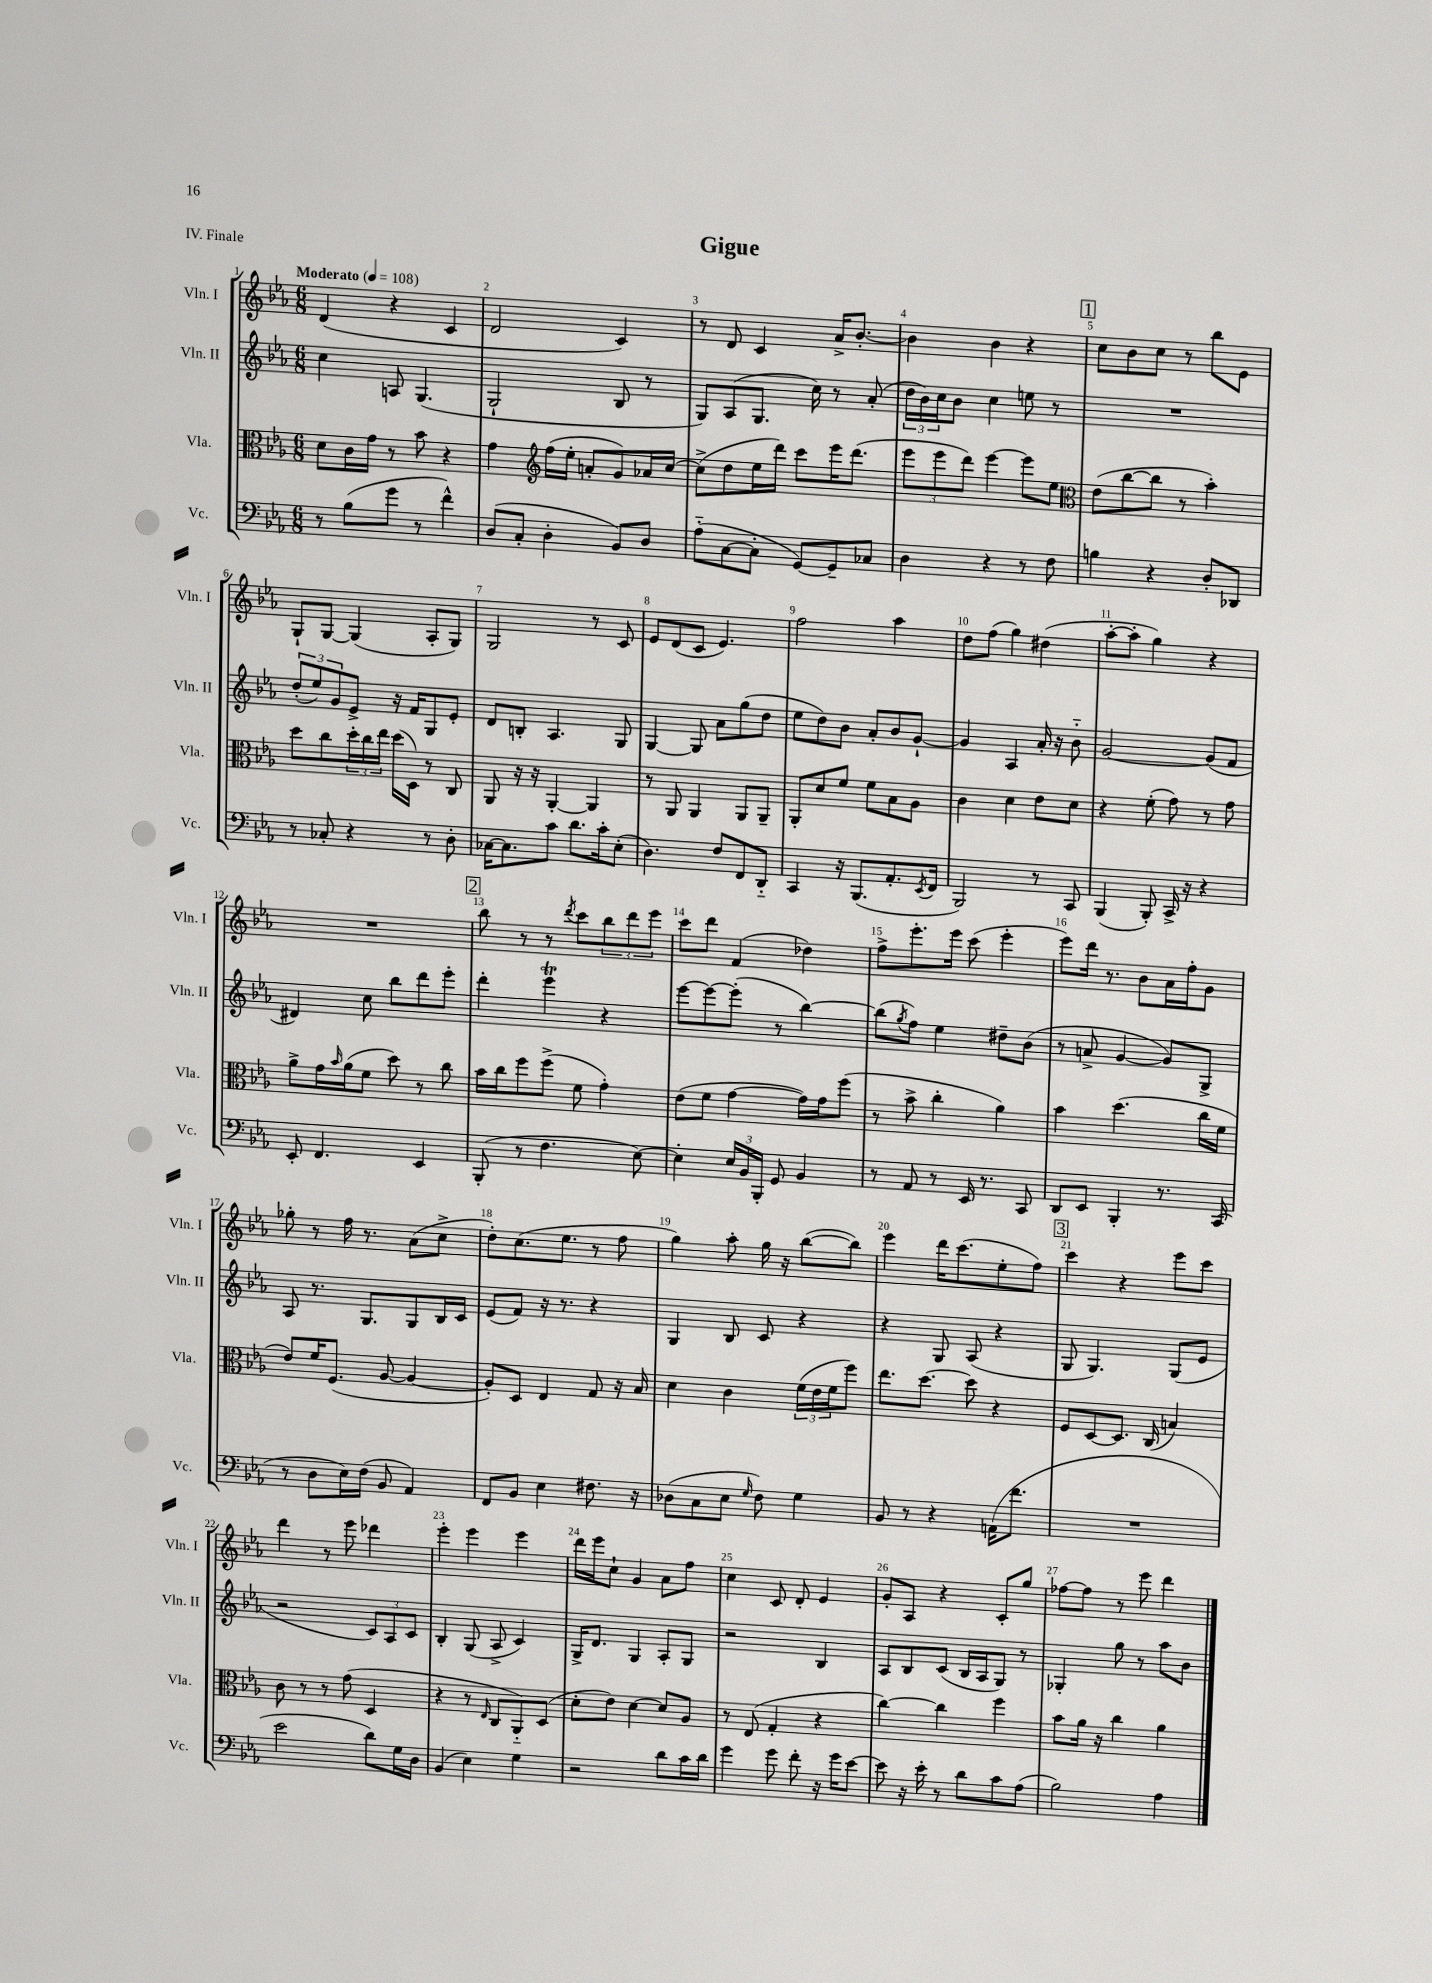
\header { title = "Gigue" piece = "IV. Finale" }
<<
\new StaffGroup <<
\new Staff = "s0" \with { instrumentName = "Vln. I" shortInstrumentName = "Vln. I" } {
    \clef treble \key ees \major \numericTimeSignature \time 6/8 \tempo "Moderato" 4 = 108
    d'4( r4 c'4 |
    d'2 c'4) |
    r8 d'8 c'4 aes'16-> bes'8.~-. |
    bes'4 bes'4 r4 |
    \mark \markup { \box "1" } c''8 bes'8 c''8 r8 bes''8 ees'8 |
    g8-! g8~ g4( aes8-. g8) |
    g2 r8 c'8 |
    ees'8 d'8( c'8 ees'4.) |
    f''2 aes''4 |
    d''8 f''8( g''4) dis''4( |
    aes''8~-. aes''8-. g''4) r4 |
    R2. |
    \mark \markup { \box "2" } bes''8 r8 r8 \acciaccatura { d'''8 } c'''8 \tuplet 3/2 { bes''8 d'''8 ees'''8 } |
    c'''8 d'''8 f'4( des''4) |
    f''8-> ees'''8.-. ees'''16 c'''8( ees'''4-. |
    ees'''8) d'''16 r8. bes'8 aes'16 f''16-. g'8 |
    ges''8-. r8 f''16 r8. aes'8( c''8-> |
    d''8-.) c''8.( ees''8. r8 f''8 |
    g''4) aes''8-. g''16 r16 bes''8~( bes''8) |
    ees'''4 d'''16 c'''8.( ees''8-. f''8) |
    \mark \markup { \box "3" } c'''4 r4 ees'''8 c'''8 |
    d'''4 r8 ees'''8 des'''4 |
    ees'''4-. ees'''4 ees'''4 |
    d'''16 ees'''16 c''8-! g'4 aes'8 f''8 |
    c''4 c'8 d'8-. ees'4 |
    g'8-. aes8 r4 c'8-. g''8 |
    fes''8~ fes''8 r8 ees'''8 d'''4 \bar "|." |
}
\new Staff = "s1" \with { instrumentName = "Vln. II" shortInstrumentName = "Vln. II" } {
    \clef treble \key ees \major \numericTimeSignature \time 6/8
    c''4 a8 g4.( |
    g2-! bes8 r8 |
    g8) aes8( g8. c''16) r8 aes'8-.( |
    \tuplet 3/2 { d''16 bes'16) c''16 } bes'8 c''4 e''8 r8 |
    \mark \markup { \box "1" } R2. |
    \tuplet 3/2 { d''8-.( ees''8) g'8 } ees'8-> r16 f'16 g8 ees'8-. |
    d'8 b8-. aes4. g8 |
    g4~ g8 aes'8 g''8( d''8 |
    ees''8 d''8) bes'8 aes'8-. bes'8 g'8~-! |
    g'4 aes4 aes'16-. r16 bes'8-_ |
    g'2~ g'8( f'8 |
    dis'4) c''8 bes''8 d'''8 ees'''8-. |
    \mark \markup { \box "2" } d'''4-. ees'''4\trill r4 |
    ees'''8~ ees'''8~ ees'''8-.( r8 bes''4~) |
    bes''8( \acciaccatura { g''8 } f''8) ees''4 dis''8-- bes'8( |
    r8 a'8-> g'4~ g'8) g8-> |
    aes8 r8. g8. g8 bes16 c'16 |
    ees'8( f'8) r16 r8. r4 |
    g4 bes8 c'8 r4 |
    r4 g8 aes8( r4 |
    \mark \markup { \box "3" } g8 g4.) g8( ees'8 |
    r2 \tuplet 3/2 { c'8) aes8 c'8 } |
    bes4-. g8( aes8-> c'4) |
    g16-> d'8. g4 aes8-. g8 |
    r2 bes4 |
    aes8 bes8 c'8( bes16 aes16 g8) r8 |
    ges4-. g''8 r8 aes''8 bes'8 \bar "|." |
}
\new Staff = "s2" \with { instrumentName = "Vla." shortInstrumentName = "Vla." } {
    \clef alto \key ees \major \numericTimeSignature \time 6/8
    d'8 c'16 g'16 r8 bes'8 r4 |
    g'4 \clef treble f''16( ees''16-. a'8-. g'8) aes'16 c''16~ |
    c''8->( d''8 ees''16 d'''16) c'''8 ees'''16 d'''8.( |
    \tuplet 3/2 { ees'''8 ees'''8 d'''8) } ees'''4~ ees'''8 ees''8 |
    \mark \markup { \box "1" } \clef alto ees'8( c''8~ c''8 r8 bes'4-.) |
    d''8 c''8 \tuplet 3/2 { d''16-. c''16 ees''16 } d''16( d16) r8 c8 |
    aes,8 r16 r16 aes,4~-. aes,4 |
    r8 aes,8 aes,4 aes,8 aes,8-- |
    aes,8-. d'8 f'8 f'8 bes8 aes8 |
    c'4 d'4 ees'8 d'8 |
    r4 f'8-.( g'8) r8 g'8 |
    aes'8-> g'16 \grace { bes'16 } aes'16( f'8 d''8) r8 c''8 |
    \mark \markup { \box "2" } bes'16 c''16 f''8 f''8->( f'8 g'4-.) |
    ees'8( f'8 g'4~ g'16) g'16 f''8( |
    r8 bes'8-> c''4-. aes'4) |
    bes'4 d''4.( c''16 f'16 |
    ees'8) f'16 f8.( aes8~ aes4~ |
    aes8-.) d8 ees4 g8 r16 bes16 |
    d'4 c'4 \tuplet 3/2 { f'16( ees'16 f'16 } f''8) |
    ees''8. d''8.~ d''8 r4 |
    \mark \markup { \box "3" } f8 d8~ d8. c16( b4) |
    c'8 r8 r8 g'8( d4 |
    r4 r8 \grace { ees16 } c8 aes,8-_) d8( |
    d'8-. ees'8) d'4~ d'8 aes8 |
    r8 ees8( g4-. r4 |
    c''4~) c''4 f''4 |
    bes'8 aes'16 r16 c''4 aes'4 \bar "|." |
}
\new Staff = "s3" \with { instrumentName = "Vc." shortInstrumentName = "Vc." } {
    \clef bass \key ees \major \numericTimeSignature \time 6/8
    r8 bes8( g'8 r8 f'4-^) |
    d8( c8-. d4-. bes,8) d8 |
    aes8-_( c8~ c8-. g,8~) g,8-- ces8 |
    d4 r4 r8 f8 |
    \mark \markup { \box "1" } b4 r4 d8-. des,8 |
    r8 ces8-. r4 r8 d8-. |
    ces16~ ces8. c'8 d'8. c'16-. ees8-.( |
    d4.) f8 f,8 d,8-_ |
    c,4 r16 bes,,8.( aes,8.-. \acciaccatura { ees,8 } f,16 |
    bes,,2) r8 c,8 |
    bes,,4( bes,,8-.) c,16-> r16 r4 |
    ees,8-. f,4. ees,4 |
    \mark \markup { \box "2" } bes,,8-.( r8 f4. ees8~) |
    ees4-. \tuplet 3/2 { ees16 bes,16 bes,,16-. } g,8 bes,4 |
    r8 aes,8 r8 ees,16 r8. c,8 |
    d,8 ees,8 bes,,4-. r8. c,16( |
    r8 d8 ees16) f16( bes,8 aes,4) |
    f,8 bes,8 ees4 fis8. r16 |
    des8( c8 ees8 \grace { g16 } f8) g4 |
    bes,8 r8 r4 a,16( f'8. |
    \mark \markup { \box "3" } R2. |
    ees'2 d'8) g16 d16 |
    bes,4( ees4) g4 |
    r2 d'8 c'16 d'16 |
    g'4 g'8 f'8-. r16 g'16 ees'8~ |
    ees'8 r16 ees'16-. r8 d'8 c'8 aes8( |
    bes2) aes4 \bar "|." |
}
>>
>>
\layout { \context { \Score \override BarNumber.break-visibility = ##(#f #t #t) barNumberVisibility = #all-bar-numbers-visible } }
